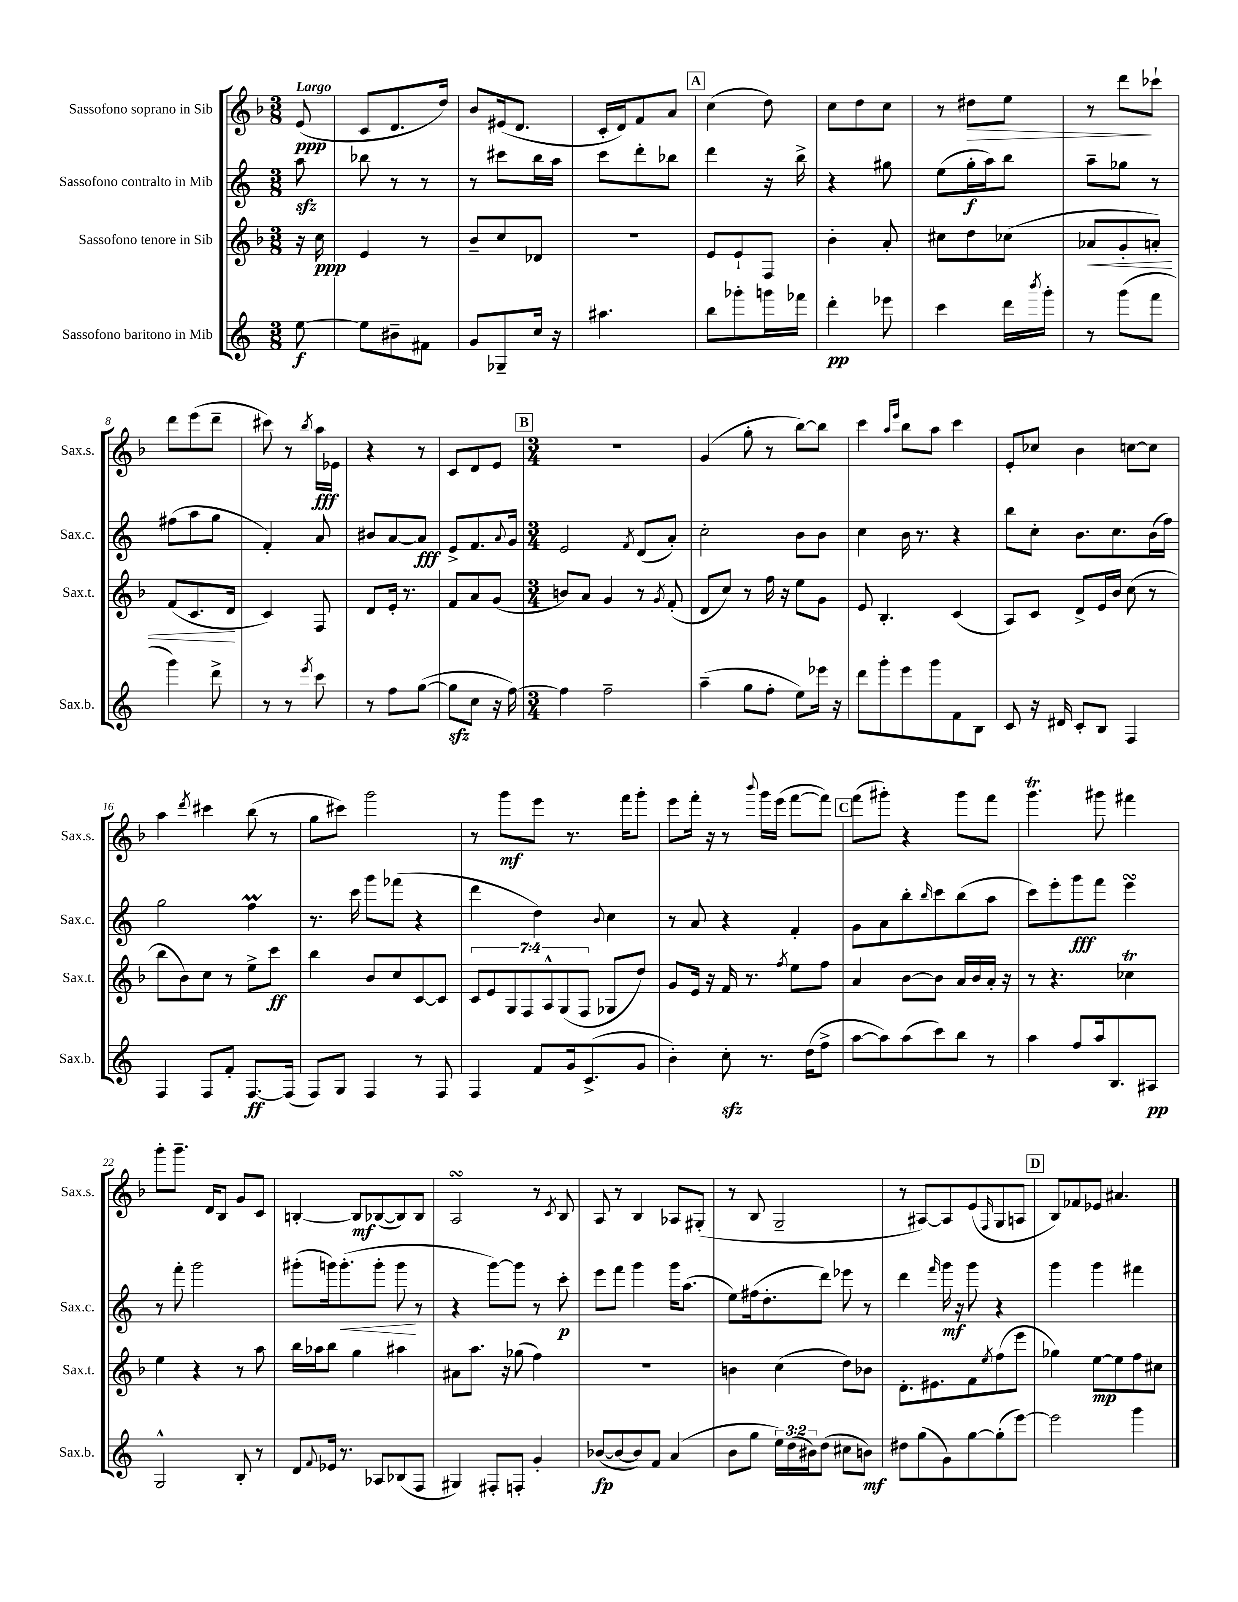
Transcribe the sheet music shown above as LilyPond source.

<<
\new StaffGroup <<
\new Staff = "s0" \with { instrumentName = "Sassofono soprano in Sib" shortInstrumentName = "Sax.s." } {
    \clef treble \key f \major \numericTimeSignature \time 3/8 \partial 8 \tempo "Largo"
    e'8\ppp( |
    c'8 d'8. d''16) |
    bes'8 eis'16( d'8. |
    c'16-. d'16) f'8 a'8 |
    \mark \markup { \box "A" } c''4( d''8) |
    c''8 d''8 c''8 |
    r8 dis''8\> e''8 |
    r8 d'''8\! ces'''8-! |
    d'''8 e'''8( d'''8-- |
    cis'''8) r8 \acciaccatura { bes''8 } a''16\fff ees'16 |
    r4 r8 |
    c'8 d'8 e'8 |
    \mark \markup { \box "B" } \numericTimeSignature \time 3/4 R2. |
    g'4( g''8-. r8 bes''8~) bes''8 |
    c'''4 \grace { a''16 e'''16 } bes''8 a''8 c'''4 |
    e'8-. ces''8 bes'4 c''8~ c''8 |
    a''4 \acciaccatura { d'''8 } cis'''4 bes''8( r8 |
    g''8 cis'''8) g'''2 |
    r8 g'''8\mf e'''8 r8. f'''16 g'''8-. |
    e'''8 f'''16-. r16 r8 \appoggiatura { bes'''8 } g'''16 e'''16( f'''8~ f'''8) |
    \mark \markup { \box "C" } f'''8( gis'''8-.) r4 gis'''8 f'''8 |
    g'''4.\trill gis'''8 fis'''4 |
    g'''8-. g'''8.-- d'16 bes8 g'8 c'8 |
    b4~-. b8\mf bes8~( bes8) bes8 |
    a2\turn r8 \acciaccatura { c'8 } bes8 |
    a8 r8 bes4 aes8 gis8-.( |
    r8 bes8 g2-- |
    r8 ais8~) ais8 e'8( \grace { f16 } g8 a8 |
    \mark \markup { \box "D" } bes8) fes'8 ees'8 ais'4. \bar "|." |
}
\new Staff = "s1" \with { instrumentName = "Sassofono contralto in Mib" shortInstrumentName = "Sax.c." } {
    \clef treble \key c \major \numericTimeSignature \time 3/8 \partial 8
    a''8\sfz |
    bes''8 r8 r8 |
    r8 cis'''8 b''16 a''16 |
    c'''8 d'''8-. bes''8 |
    \mark \markup { \box "A" } d'''4 r16 b''16-> |
    r4 gis''8 |
    e''8( g''16-.\f a''16) b''8 |
    a''8-- ges''8 r8 |
    fis''8( a''8 g''8 |
    f'4-.) a'8 |
    bis'8 a'8~ a'8\fff |
    e'8-> f'8. \appoggiatura { a'8 } g'16 |
    \mark \markup { \box "B" } \numericTimeSignature \time 3/4 e'2 \acciaccatura { f'8 } d'8( a'8-.) |
    c''2-. b'8 b'8 |
    c''4 b'16 r8. r4 |
    b''8 c''8-. b'8. c''8. b'16( f''16) |
    g''2 f''4\prall |
    r8. c'''16 g'''8 fes'''8( r4 |
    d'''4 d''4) \appoggiatura { b'8 } c''4 |
    r8 a'8 r4 f'4-. |
    \mark \markup { \box "C" } g'8 a'8 b''8-. \grace { b''16 } c'''8 b''8( a''8 |
    c'''8) e'''8-. g'''8\fff f'''8 e'''4\turn |
    r8 f'''8-. g'''2 |
    gis'''8-.( g'''16) g'''8.-.\<( g'''8-. g'''8\! r8 |
    r4 g'''8~) g'''8 r8 c'''8-.\p |
    e'''8 f'''8 g'''4 g'''16 a''8.( |
    e''8) fis''16( d''8.-. d'''8) ees'''8 r8 |
    d'''4 \grace { f'''16 } g'''16\mf r16 g'''8 r4 |
    \mark \markup { \box "D" } g'''4 g'''4 fis'''4 \bar "|." |
}
\new Staff = "s2" \with { instrumentName = "Sassofono tenore in Sib" shortInstrumentName = "Sax.t." } {
    \clef treble \key f \major \numericTimeSignature \time 3/8 \override Staff.TupletNumber.text = #tuplet-number::calc-fraction-text \partial 8
    r16 c''16\ppp |
    e'4 r8 |
    bes'8-- c''8 des'8 |
    R4. |
    \mark \markup { \box "A" } e'8 e'8-! f8 |
    bes'4-. a'8-. |
    cis''8 d''8 ces''8( |
    aes'8\< g'8-. a'8-.) |
    f'8( c'8. d'16\! |
    c'4) f8 |
    d'8 e'16-. r8. |
    f'8 a'8 g'8( |
    \mark \markup { \box "B" } \numericTimeSignature \time 3/4 b'8) a'8 g'4 r8 \acciaccatura { g'8 } f'8-.( |
    d'8 c''8) r8 f''16 r16 e''8 g'8 |
    e'8 bes4.-. c'4( |
    a8) c'8 d'8-> e'16 bes'16 c''8( r8 |
    bes''8 bes'8) c''8 r8 e''8-> c'''8\ff |
    bes''4 bes'8 c''8 c'8~ c'8 |
    \tuplet 7/4 { c'8 e'8 g8 f8 a8-^ g8( f8 } ges8 d''8) |
    g'8 e'16 r16 f'16 r8. \acciaccatura { f''8 } e''8 f''8 |
    \mark \markup { \box "C" } a'4 bes'8~ bes'8 a'16 bes'16 a'16-. r16 |
    r8 r4. ces''4\trill |
    e''4 r4 r8 a''8 |
    bes''16 aes''16 bes''8 g''4 ais''4 |
    ais'8 a''8. r16 ges''8( f''4) |
    R2. |
    b'4 c''4( d''8) bes'8 |
    d'8.-. eis'8. f'8 \acciaccatura { e''8 } f''8( e'''8 |
    \mark \markup { \box "D" } ges''4) e''8~\mp e''8 f''8 cis''8 \bar "|." |
}
\new Staff = "s3" \with { instrumentName = "Sassofono baritono in Mib" shortInstrumentName = "Sax.b." } {
    \clef treble \key c \major \numericTimeSignature \time 3/8 \override Staff.TupletNumber.text = #tuplet-number::calc-fraction-text \partial 8
    e''8~\f |
    e''8 bis'8-- fis'8 |
    g'8 ges8-- c''16 r16 |
    ais''4. |
    \mark \markup { \box "A" } b''8 ges'''8-. g'''16 fes'''16 |
    d'''4-.\pp ees'''8 |
    c'''4 d'''16 \acciaccatura { b'''8 } g'''16-. |
    r8 g'''8( f'''8 |
    g'''4) d'''8-> |
    r8 r8 \acciaccatura { e'''8 } c'''8 |
    r8 f''8 g''8~( |
    g''8\sfz c''8 r16 f''16~) |
    \mark \markup { \box "B" } \numericTimeSignature \time 3/4 f''4 f''2-- |
    a''4--( g''8 f''8-. e''8) ees'''16 r16 |
    d'''8 g'''8-. e'''8 g'''8 f'8 b8 |
    c'8 r16 dis'16 c'8-. b8 f4 |
    f4 f8 f'8-. f8.~\ff f16( |
    f8) g8 f4 r8 f8 |
    f4 f'8 g'16 c'8.->( g'8 |
    b'4-.) c''8-.\sfz r8. d''16( f''8-> |
    \mark \markup { \box "C" } a''8~ a''8) a''8( c'''8) b''8 r8 |
    a''4 f''8 a''16 b8. ais8\pp |
    g2-^ b8-. r8 |
    d'8 \appoggiatura { f'8 } ees'16 r8. aes8 bes8( f8 |
    gis4) fis8-. f8-. g'4-. |
    bes'8~\fp( bes'8~ bes'8) f'8 a'4( |
    b'8 g''8 \tuplet 3/2 { e''16) d''16( bis'16) } d''8( cis''8 b'8\mf) |
    dis''8 g''8( g'8) g''8~ g''8-.( e'''8~) |
    \mark \markup { \box "D" } e'''2 g'''4 \bar "|." |
}
>>
>>
